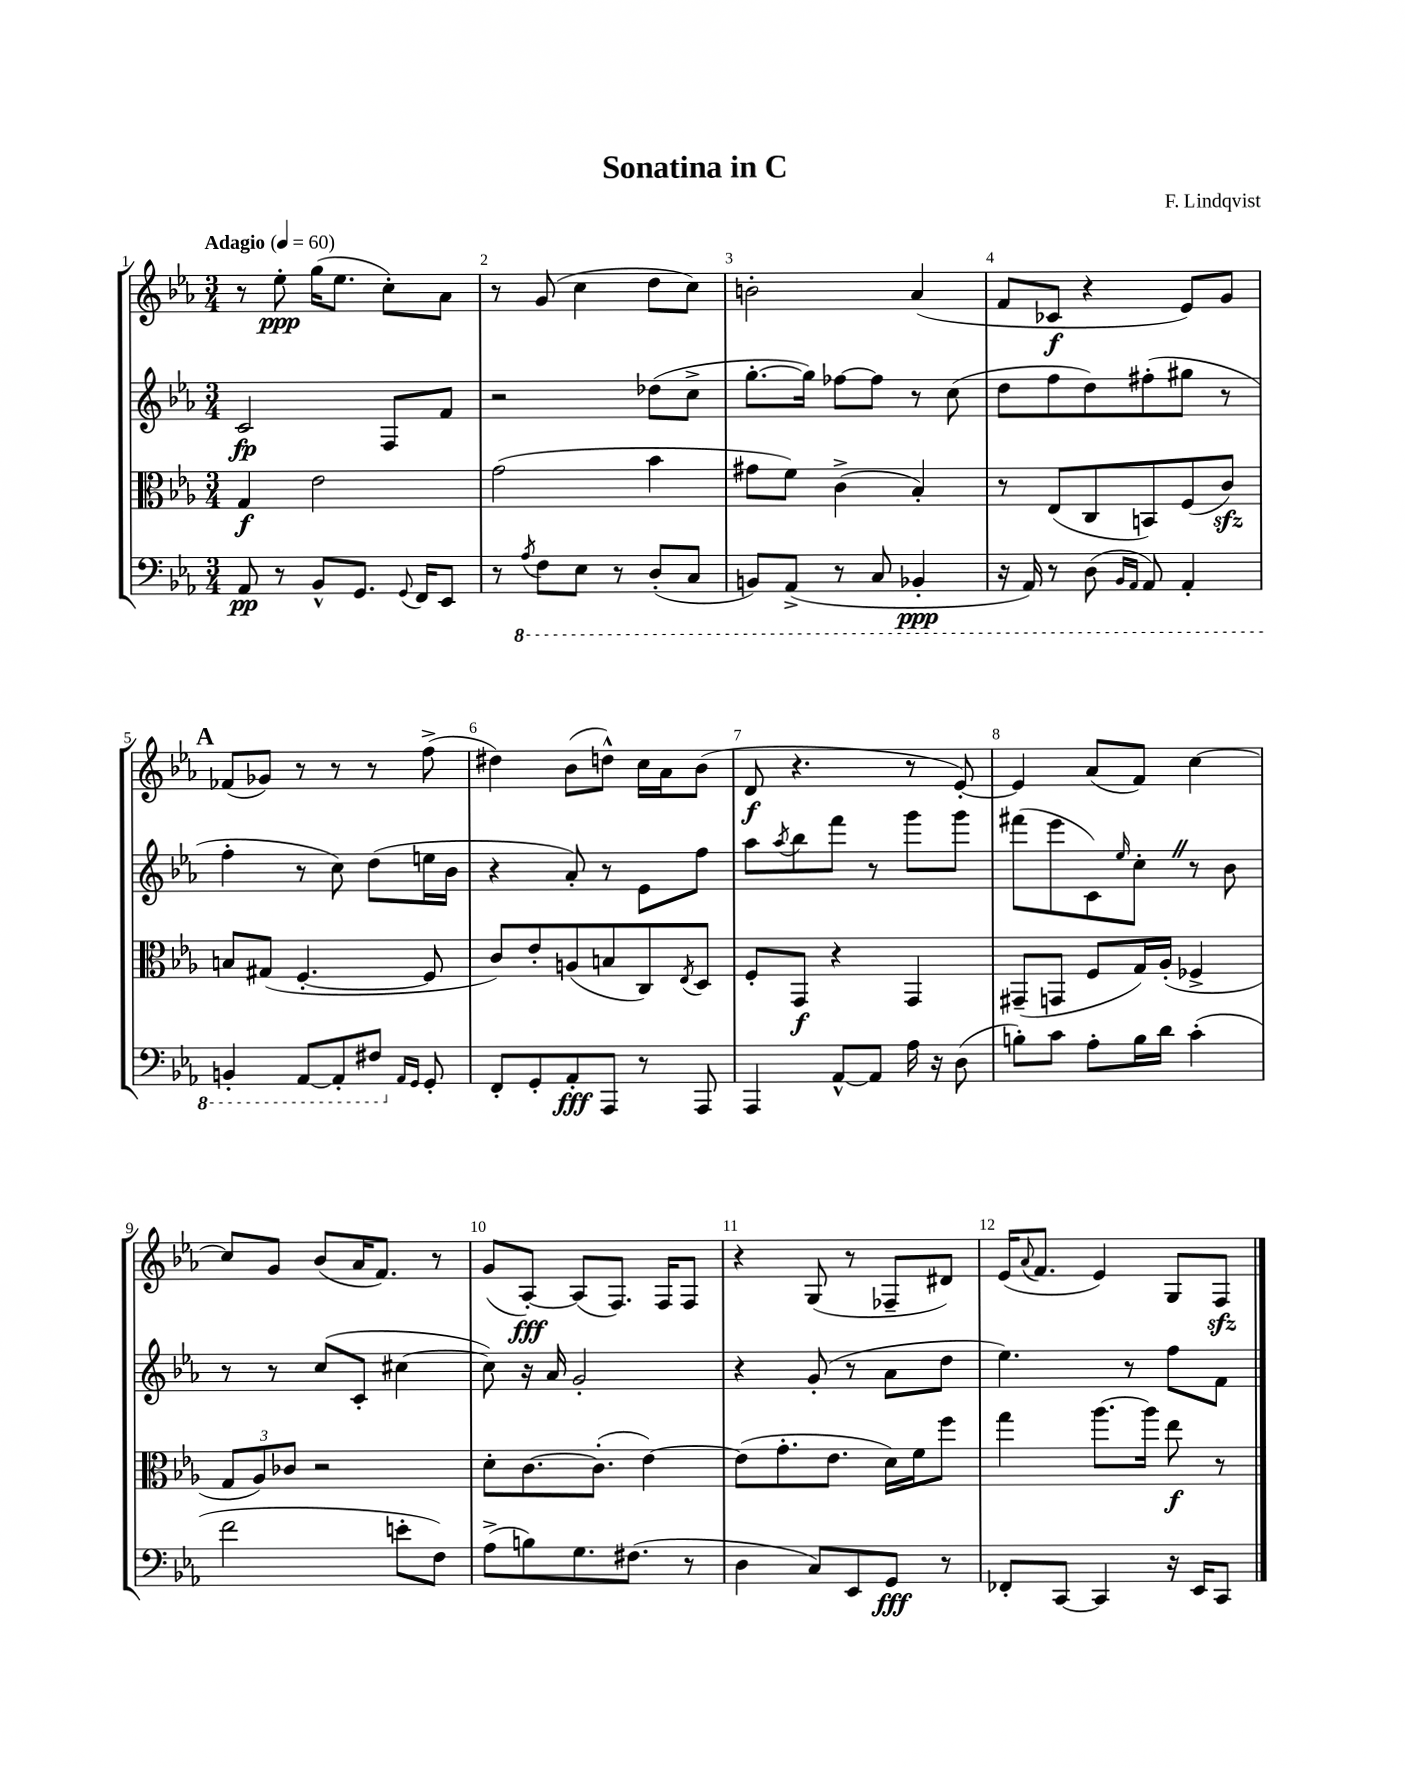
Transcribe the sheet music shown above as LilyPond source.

\header { title = "Sonatina in C" composer = "F. Lindqvist" }
<<
\new StaffGroup <<
\new Staff = "s0" {
    \clef treble \key ees \major \numericTimeSignature \time 3/4 \tempo "Adagio" 4 = 60
    r8 ees''8-.\ppp g''16( ees''8. c''8-.) aes'8 |
    r8 g'8( c''4 d''8 c''8) |
    b'2-. aes'4( |
    f'8 ces'8\f r4 ees'8) g'8 |
    \mark \markup { \bold "A" } fes'8( ges'8) r8 r8 r8 f''8->( |
    dis''4) bes'8( d''8-^) c''16 aes'16 bes'8( |
    d'8\f r4. r8 ees'8~-.) |
    ees'4 aes'8( f'8) c''4~ |
    c''8 g'8 bes'8( aes'16 f'8.) r8 |
    g'8( aes8~-.\fff) aes8( f8.) f16 f8 |
    r4 g8( r8 fes8-- dis'8) |
    ees'16( \appoggiatura { aes'8 } f'8. ees'4) g8 f8\sfz \bar "|." |
}
\new Staff = "s1" {
    \clef treble \key ees \major \numericTimeSignature \time 3/4
    c'2\fp f8 f'8 |
    r2 des''8( c''8-> |
    g''8.~-. g''16) fes''8~ fes''8 r8 c''8( |
    d''8 f''8 d''8) fis''8-.( gis''8 r8 |
    \mark \markup { \bold "A" } f''4-. r8 c''8) d''8( e''16 bes'16 |
    r4 aes'8-.) r8 ees'8 f''8 |
    aes''8 \acciaccatura { aes''8 } bes''8 f'''8 r8 g'''8 g'''8 |
    fis'''8( ees'''8 c'8) \grace { ees''16 } c''8-. \once \override BreathingSign.text = \markup { \musicglyph "scripts.caesura.straight" } \breathe r8 bes'8 |
    r8 r8 c''8( c'8-. cis''4~ |
    cis''8) r16 aes'16 g'2-. |
    r4 g'8-.( r8 aes'8 d''8 |
    ees''4.) r8 f''8 f'8 \bar "|." |
}
\new Staff = "s2" {
    \clef alto \key ees \major \numericTimeSignature \time 3/4
    g4\f ees'2 |
    g'2( bes'4 |
    gis'8 f'8) c'4->( bes4-.) |
    r8 ees8( c8 b,8) f8( c'8\sfz) |
    \mark \markup { \bold "A" } b8 gis8( f4.~-. f8 |
    c'8) ees'8-. a8( b8 c8) \acciaccatura { ees8 } d8 |
    f8-. g,8\f r4 g,4 |
    gis,8--( g,8 f8 g16) aes16-.( fes4-> |
    \tuplet 3/2 { g8 aes8) ces'8 } r2 |
    d'8-. c'8.~ c'8.-.( ees'4~) |
    ees'8( g'8.-. ees'8. d'16) f'16 f''8 |
    g''4 aes''8.~ aes''16 ees''8\f r8 \bar "|." |
}
\new Staff = "s3" {
    \clef bass \key ees \major \numericTimeSignature \time 3/4
    aes,8\pp r8 bes,8-^ g,8. \appoggiatura { g,8 } f,16 ees,8 |
    r8 \ottava #-1 \acciaccatura { aes,8 } f,8 ees,8 r8 d,8-.( c,8 |
    b,,8) aes,,8->( r8 c,8 bes,,4-.\ppp |
    r16 aes,,16) r8 d,8( \grace { bes,,16 aes,,16 } aes,,8) aes,,4-. |
    \mark \markup { \bold "A" } b,,4-. aes,,8~ aes,,8-. fis,8 \ottava #0 \grace { aes,16 g,16 } g,8-. |
    f,8-. g,8-. aes,8-.\fff aes,,8 r8 aes,,8 |
    aes,,4 aes,8~-^ aes,8 aes16 r16 d8( |
    b8-.) c'8 aes8-. b16 d'16 c'4-.( |
    f'2 e'8-. f8) |
    aes8->( b8) g8. fis8.( r8 |
    d4 c8) ees,8 g,8\fff r8 |
    fes,8-. c,8~ c,4 r16 ees,16 c,8 \bar "|." |
}
>>
>>
\layout { \context { \Score \override BarNumber.break-visibility = ##(#f #t #t) barNumberVisibility = #all-bar-numbers-visible } }
